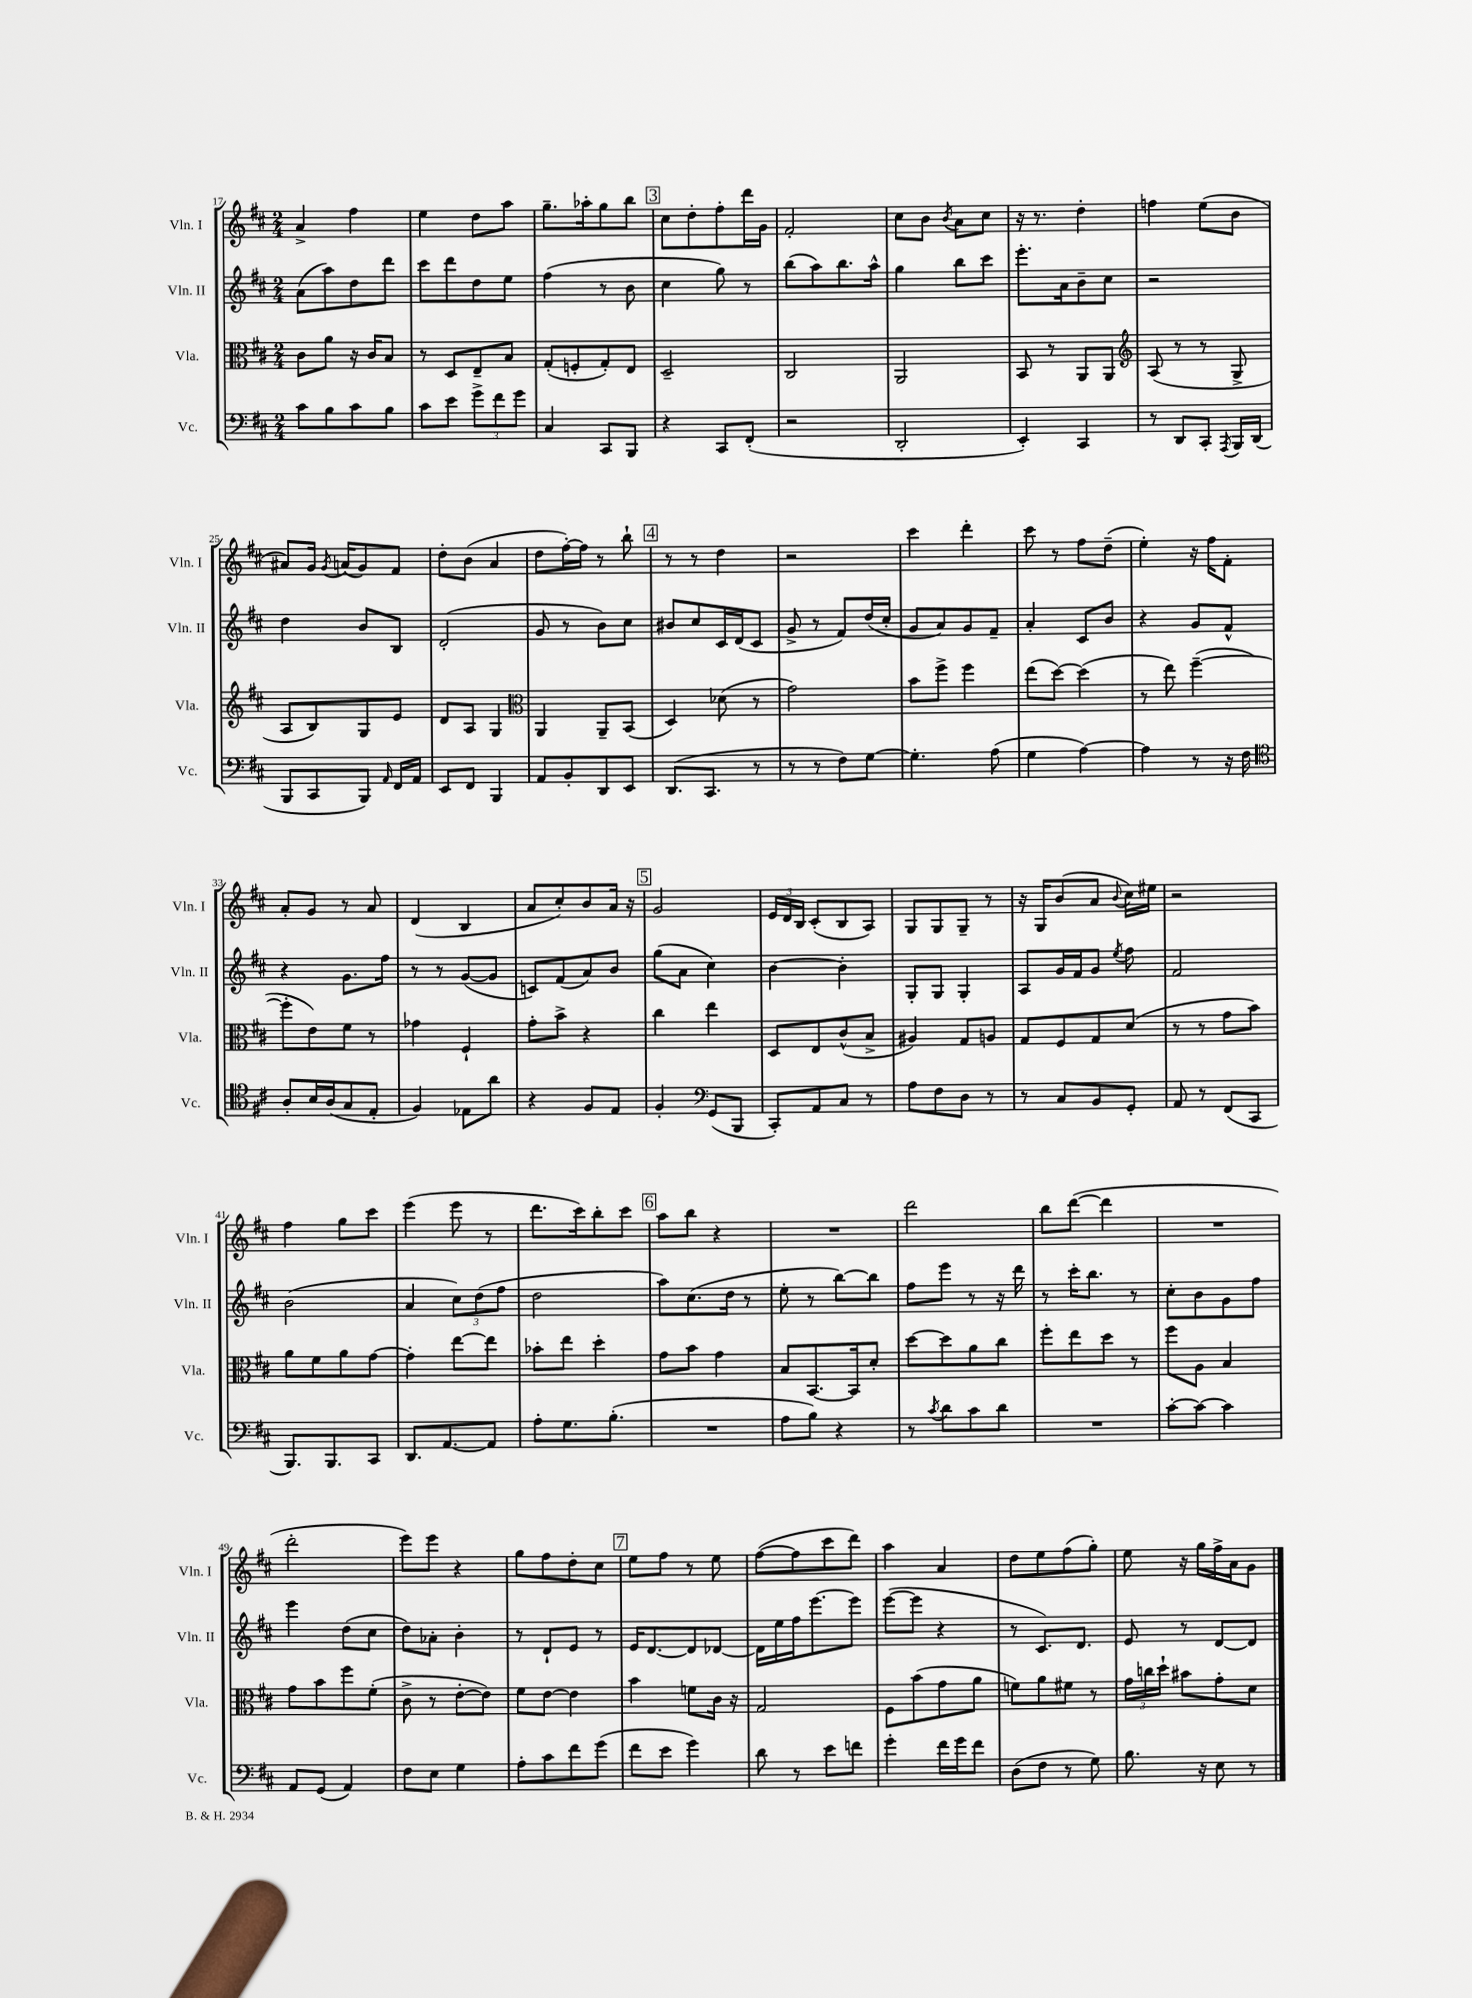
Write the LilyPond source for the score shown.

<<
\new StaffGroup <<
\new Staff = "s0" \with { instrumentName = "Vln. I" shortInstrumentName = "Vln. I" } {
    \clef treble \key d \major \numericTimeSignature \time 2/4
    \autoBeamOff a'4-> fis''4 |
    e''4 d''8[ a''8] |
    g''8.[-- aes''16-. g''8 b''8] |
    \mark \markup { \box "3" } cis''8[ d''8-. fis''8-. d'''16 g'16] |
    fis'2-. |
    cis''8[ b'8] \acciaccatura { b'8 } a'8[ cis''8] |
    r16 r8. d''4-. |
    f''4 e''8[( b'8] |
    ais'8[) g'16] \acciaccatura { g'8 } a'16[( g'8) fis'8] |
    d''8[-. b'8]( a'4 |
    d''8[ fis''16~-.) fis''16] r8 b''8-! |
    \mark \markup { \box "4" } r8 r8 d''4 |
    r2 |
    cis'''4 d'''4-. |
    cis'''8 r8 fis''8[ d''8]--( |
    e''4-.) r16 fis''16[ fis'8]-. |
    a'8[-. g'8] r8 a'8 |
    d'4( b4 |
    a'8[ cis''8-.) b'8 a'16] r16 |
    \mark \markup { \box "5" } g'2 |
    \tuplet 3/2 { e'16[ d'16 b16] } cis'8[-.( b8 a8]) |
    g8[ g8 g8]-- r8 |
    r16 g16[ b'8( a'8] \appoggiatura { b'8 } cis''16[) eis''16] |
    r2 |
    fis''4 g''8[ cis'''8] |
    e'''4( e'''8 r8 |
    d'''8.[ cis'''16) b''8-. cis'''8] |
    \mark \markup { \box "6" } a''8[ b''8] r4 |
    R2 |
    d'''2 |
    b''8[ d'''8]~( d'''4 |
    R2 |
    d'''2-. |
    e'''8[) e'''8] r4 |
    g''8[ fis''8 d''8-. cis''8] |
    \mark \markup { \box "7" } e''8[ fis''8] r8 e''8 |
    fis''8[~( fis''8 cis'''8 d'''8]) |
    a''4 a'4 |
    d''8[ e''8 fis''8( g''8]-.) |
    e''8 r16 g''16[ fis''16-> a'16 g'8] \bar "|." |
}
\new Staff = "s1" \with { instrumentName = "Vln. II" shortInstrumentName = "Vln. II" } {
    \clef treble \key d \major \numericTimeSignature \time 2/4
    \autoBeamOff a'8[( a''8) d''8 d'''8] |
    cis'''8[ d'''8 d''8 e''8] |
    fis''4( r8 b'8 |
    \mark \markup { \box "3" } cis''4 g''8) r8 |
    b''8[( a''8) b''8. a''16]-^ |
    g''4 b''8[ cis'''8] |
    e'''8.[-. a'16 b'8-- cis''8] |
    r2 |
    d''4 b'8[ b8] |
    d'2-.( |
    g'8 r8 b'8[) cis''8] |
    \mark \markup { \box "4" } bis'8[ cis''8 cis'16 d'16( cis'8] |
    g'8-> r8 fis'8[) d''16( cis''16]-. |
    g'8[ a'8) g'8 fis'8]-- |
    a'4-. cis'8[ b'8] |
    r4 g'8[ fis'8]-^ |
    r4 g'8.[ fis''16] |
    r8 r8 g'8[~( g'8] |
    c'8[) fis'8( a'8) b'8] |
    \mark \markup { \box "5" } g''8[( a'8] cis''4) |
    b'4~ b'4-. |
    g8[-. g8] g4-. |
    a8[ g'16 fis'16 g'8] \acciaccatura { e''8 } fis''8 |
    fis'2 |
    b'2( |
    a'4 \tuplet 3/2 { cis''8[) d''8( fis''8] } |
    d''2 |
    \mark \markup { \box "6" } a''8[) cis''8.( d''16] r8 |
    e''8-. r8 b''8[~) b''8] |
    fis''8[ e'''8] r8 r16 d'''16 |
    r8 cis'''16[-. b''8.] r8 |
    cis''8[-. b'8 g'8 fis''8] |
    e'''4 d''8[( cis''8] |
    d''8[) aes'8]-. b'4-. |
    r8 d'8[-! e'8] r8 |
    \mark \markup { \box "7" } e'16[ d'8.~ d'8 des'8]~ |
    des'16[ e''16 fis''16 e'''8.~ e'''8] |
    e'''8[~( e'''8] r4 |
    r8 cis'8.[) d'8.] |
    e'8 r8 d'8[~ d'8] \bar "|." |
}
\new Staff = "s2" \with { instrumentName = "Vla." shortInstrumentName = "Vla." } {
    \clef alto \key d \major \numericTimeSignature \time 2/4
    \autoBeamOff cis'8[ a'8] r16 cis'16[ b8] |
    r8 d8[ e8-- b8] |
    g8[-.( f8-. g8-.) e8] |
    \mark \markup { \box "3" } d2-- |
    cis2 |
    a,2 |
    b,8 r8 a,8[ a,8] |
    \clef treble a8( r8 r8 g8-> |
    a8[ b8) g8 e'8] |
    d'8[ a8] g4 |
    \clef alto a,4 a,8[-- b,8]( |
    \mark \markup { \box "4" } d4) des'8( r8 |
    g'2) |
    b'8[ fis''8]-> fis''4 |
    e''8[( d''8]~) d''4( |
    r8 e''8) fis''4~--( |
    fis''8[-. e'8) fis'8] r8 |
    ges'4 fis4-! |
    g'8[-. b'8]-> r4 |
    \mark \markup { \box "5" } cis''4 e''4 |
    d8[ e8 cis'8-^( b8]-> |
    ais4) g8[ a8] |
    g8[ fis8 g8 d'8]( |
    r8 r8 g'8[ b'8]) |
    a'8[ fis'8 a'8 g'8]~ |
    g'4-. e''8[~ e''8] |
    bes'8[-. e''8] d''4-. |
    \mark \markup { \box "6" } g'8[ b'8] g'4 |
    b8[ b,8.~ b,16 d'8]-. |
    d''8[~ d''8 a'8 cis''8] |
    fis''8[-. e''8 d''8] r8 |
    fis''8[ a8] b4 |
    g'8[ b'8 fis''8 fis'8]-.( |
    cis'8-> r8 e'8[~-. e'8]) |
    fis'8[ e'8]~ e'4 |
    \mark \markup { \box "7" } b'4 f'8[ cis'16] r16 |
    g2 |
    fis8[ b'8( g'8 a'8] |
    f'8[) a'8 fis'8] r8 |
    \tuplet 3/2 { g'16[ c''16 d''16]-! } bis'8[ g'8-. d'8] \bar "|." |
}
\new Staff = "s3" \with { instrumentName = "Vc." shortInstrumentName = "Vc." } {
    \clef bass \key d \major \numericTimeSignature \time 2/4
    \autoBeamOff cis'8[ b8 cis'8 b8] |
    cis'8[ e'8] \tuplet 3/2 { g'8[-> fis'8 g'8] } |
    cis4 cis,8[ b,,8] |
    \mark \markup { \box "3" } r4 cis,8[ fis,8]-.( |
    r2 |
    d,2-. |
    e,4-.) cis,4 |
    r8 d,8[ cis,8]-. \acciaccatura { a,,8 } b,,16[ d,16]( |
    b,,8[ cis,8 b,,8]) \grace { a,16 } fis,16[ a,16] |
    e,8[ fis,8] b,,4 |
    a,8[ b,8-. d,8 e,8] |
    \mark \markup { \box "4" } d,8.[( cis,8.] r8 |
    r8 r8 fis8[) g8]~ |
    g4.-. a8( |
    g4 a4~) |
    a4 r8 r16 fis16 |
    \clef tenor a8[-. b16 a16( g8 e8]-. |
    fis4) ees8[ a'8] |
    r4 fis8[ e8] |
    \mark \markup { \box "5" } fis4-. \clef bass g,8[( b,,8] |
    cis,8[-.) a,8 cis8] r8 |
    a8[ fis8 d8] r8 |
    r8 cis8[ b,8 g,8]-. |
    a,8 r8 fis,8[( cis,8] |
    b,,8.[) b,,8. cis,8] |
    d,8.[ a,8.~ a,8] |
    a8[-. g8. b8.]-.( |
    \mark \markup { \box "6" } R2 |
    a8[ b8]) r4 |
    r8 \acciaccatura { cis'8 } d'8[ cis'8 d'8] |
    R2 |
    cis'8[~-. cis'8]~ cis'4 |
    a,8[ g,8]( a,4) |
    fis8[ e8] g4 |
    a8[-. cis'8 fis'8 g'8]( |
    \mark \markup { \box "7" } fis'8[ e'8] g'4) |
    d'8 r8 e'8[ f'8] |
    g'4-. fis'16[ g'16 fis'8] |
    d8[( fis8] r8 g8) |
    b8. r16 e8 r8 \bar "|." |
}
>>
>>
\layout { \context { \Score currentBarNumber = #17 } }
